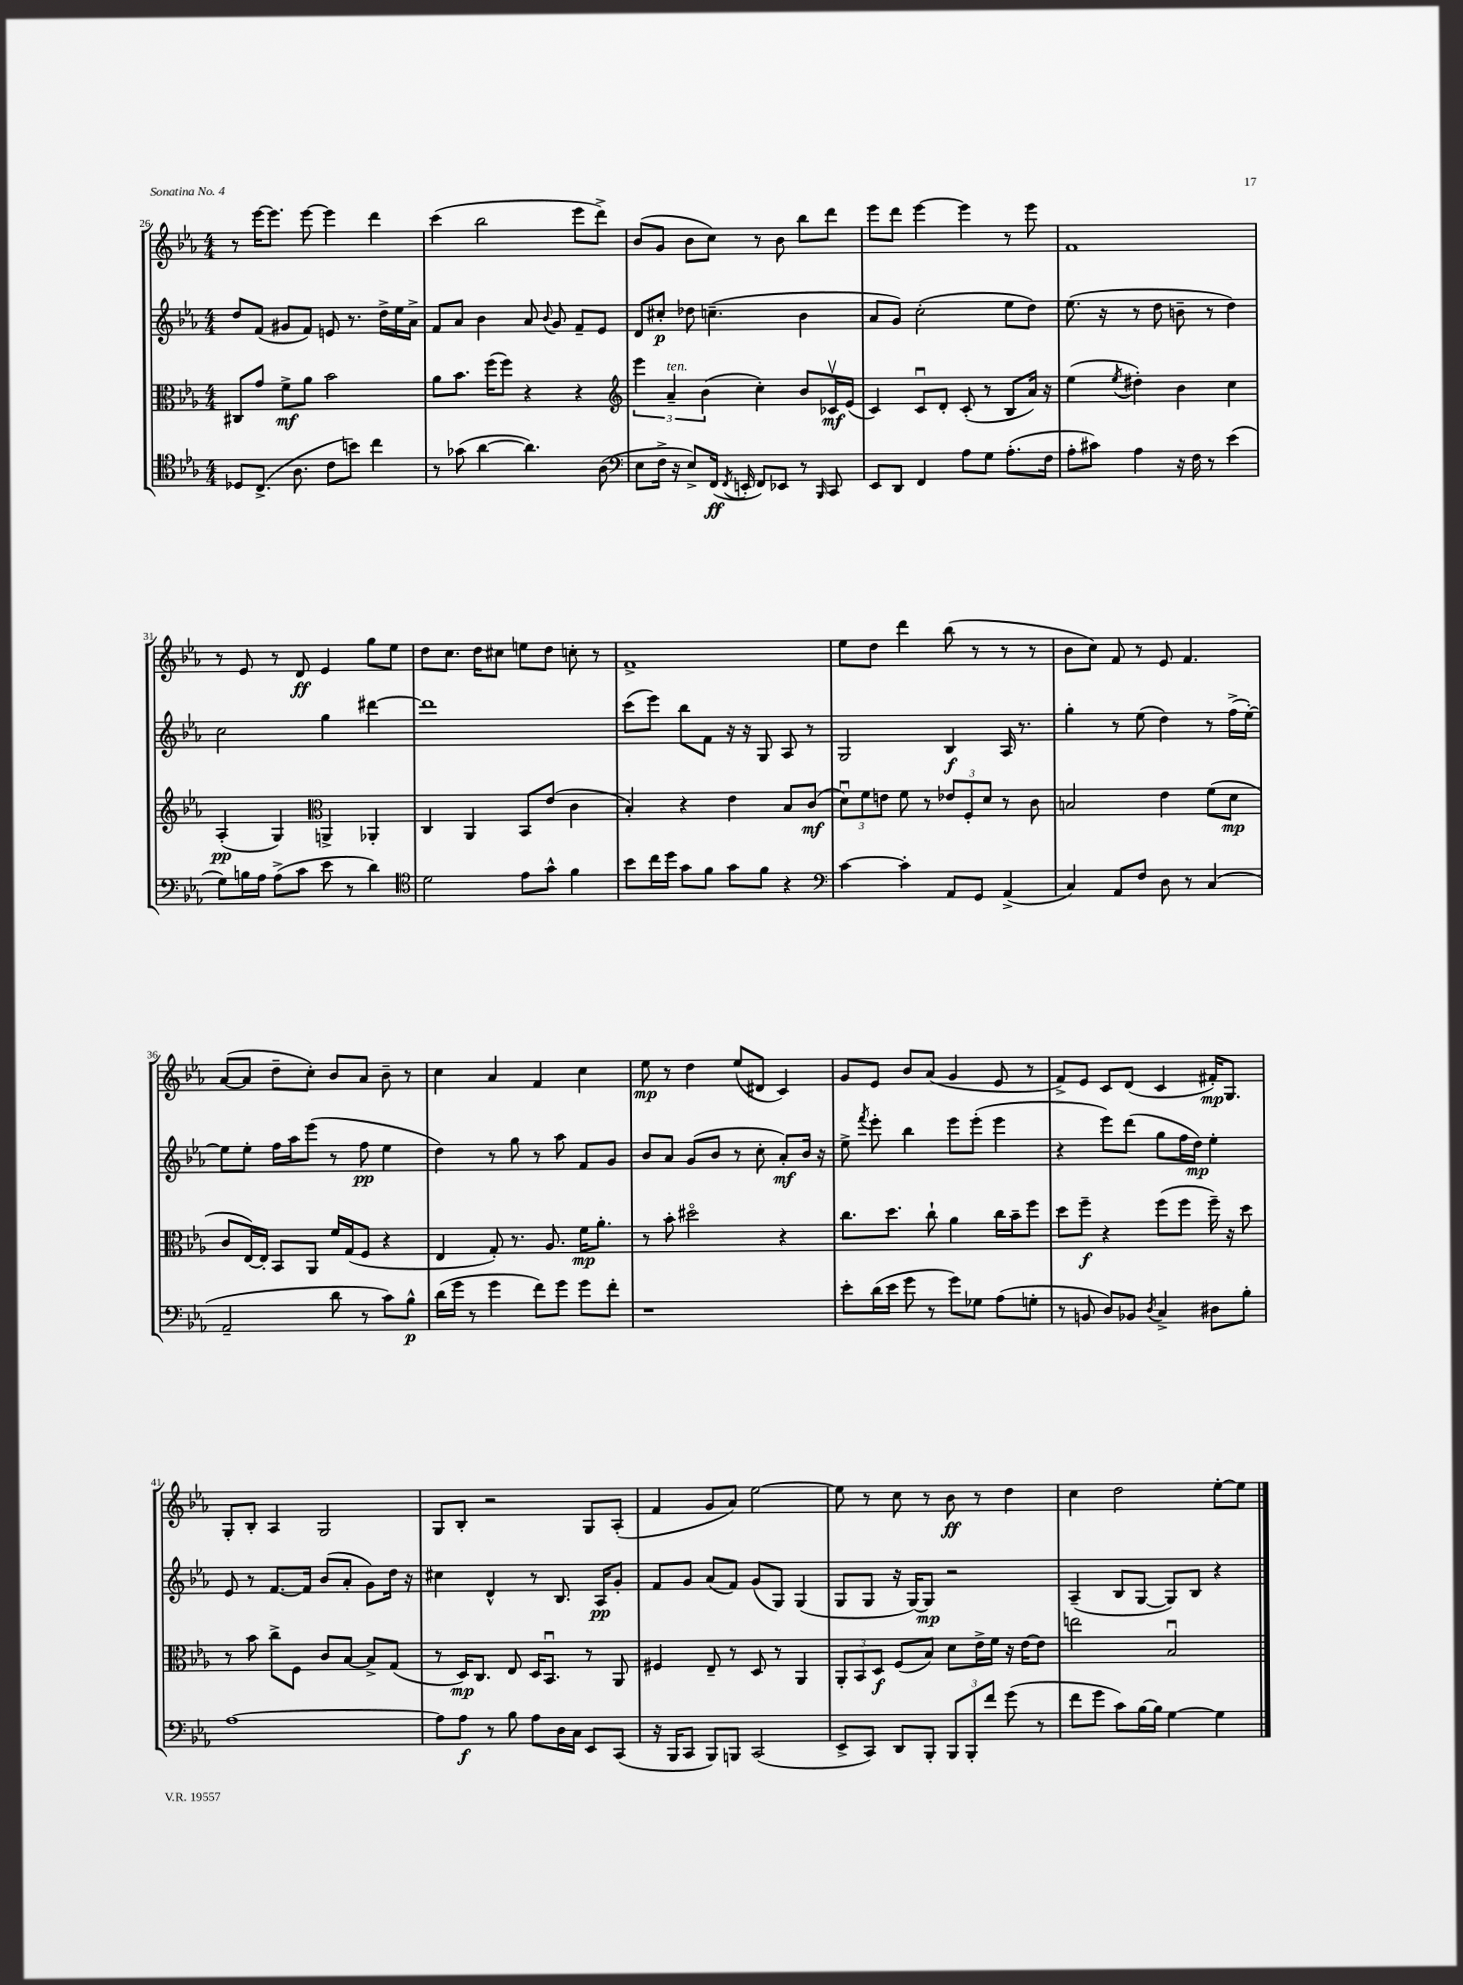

**kern	**kern	**kern	**kern
*staff4	*staff3	*staff2	*staff1
*clefC4	*clefC3	*clefG2	*clefG2
*k[b-e-a-]	*k[b-e-a-]	*k[b-e-a-]	*k[b-e-a-]
*M4/4	*M4/4	*M4/4	*M4/4
8D-/L	8C#/L	8dd/L	8r
(8.C^/J	8g/J	(8f/J	[16eee-\LK
.	.	.	8.eee-\]J
.	8f^\L	8g#/L	.
8.A-\	.	.	.
.	8a-\J	8f/J)	[8eee-\
8c\L	2b-\	8e/	4eee-\]
8b\J)	.	8.r	.
4cc\	.	.	4ddd\
.	.	16dd^\LL	.
.	.	16ee-\	.
.	.	16a-^\JJ	.
=	=	=	=
8r	8a-\L	8f/L	(4ccc\
(8g-\	8.b-\J	8a-/J	.
[4a-\	.	4b-\	2bb-\
.	(16ff\LK	.	.
.	8ff\J)	.	.
4.a-\])	4r	8a-/	.
.	.	8qqb-/	.
.	.	8g/	.
.	4r	8f~/L	8eee-\L
(8A-\	.	8e-/J	8ddd^\J)
=	=	=	=
*clefF4	*clefG2	*	*
8E-\L	6eee-\	8d/L	(8b-/L
16F^\Jk	.	8cc#'/J	8g/J
.	6a-~/	.	.
16r	.	.	.
8E-^/L)	.	8dd-\	8b-\L
.	(6b-\	.	.
(16FF/Jk	.	(4.cc~\	8cc\J)
8qFF/	.	.	.
16EE'/	.	.	.
8FF/L)	4cc'\)	.	8r
8EE-/J	.	.	8b-\
8r	8b-/L	4b-\	8bb-\L
16qqBBB-/	.	.	.
8CC/	16c-v/L	.	8ddd\J
.	(16e-/JJ	.	.
=	=	=	=
8EE-/L	4c/)	8a-/L	8eee-\L
8DD/J	.	8g/J)	8ddd\J
4FF/	8cu/L	(2cc'\	[4eee-\
.	8d'/J	.	.
8A-\L	(8c'/	.	4eee-\]
8G\J	8r	.	.
(8.A-'\L	8B-/L	8ee-\L	8r
.	16a-/Jk)	8dd\J)	8eee-\
16F\Jk	16r	.	.
=	=	=	=
8A-'\L	(4ee-\	(8.ee-\	1f
8c#\J)	.	.	.
.	.	16r	.
.	8qee-/	.	.
4A-\	4dd#'\)	8r	.
.	.	8dd\	.
16r	4b-\	8b~\	.
16F\	.	.	.
8r	.	8r	.
(4e-\	4cc\	4dd\)	.
=	=	=	=
8G\L)	(4A-'/	2cc\	8r
16B\L	.	.	8e-/
16A-\JJ	.	.	.
(8A-^\L	4G/)	.	8r
8c\J	.	.	8d/
*	*clefC3	*	*
8e-\	4AA^/	4gg\	4e-/
8r	.	.	.
4d\)	4AA-'/	[4ddd#\	8gg\L
.	.	.	8ee-\J
=	=	=	=
*clefC4	*	*	*
2d\	4C/	1ddd#]	8dd\L
.	.	.	8.cc\J
.	4AA-/	.	.
.	.	.	16dd\LK
.	.	.	8cc#\J
8e-\L	8BB-/L	.	8ee\L
8g^^\J	(8e-/J	.	8dd\J
4f\	4c\	.	8cc'\
.	.	.	8r
=	=	=	=
8b-\L	4B-'/)	(8ccc\L	1f^
16cc\L	.	8eee-\J)	.
16dd\JJ	.	.	.
8g\L	4r	8bb-\L	.
8f\J	.	8f\J	.
8g\L	4e-\	16r	.
.	.	16r	.
8f\J	.	8G/	.
4r	8B-/L	8A-/	.
.	(8c/J	8r	.
=	=	=	=
*clefF4	*	*	*
[4c\	12du\L)	2G/	8ee-\L
.	12f\	.	.
.	.	.	8dd\J
.	12e\J	.	.
4c'\]	8f\	.	4ddd\
.	8r	.	.
8AA-/L	12e-/L	4B-/	(8bb-\
.	12F'/	.	.
8GG/J	.	.	8r
.	12d/J	.	.
(4AA-^/	8r	16A-/	8r
.	.	8.r	.
.	8c\	.	8r
=	=	=	=
4C/)	2B/	4gg'\	8b-\L
.	.	.	8cc\J)
8AA-/L	.	8r	8f/
8F/J	.	(8ee-\	8r
8D\	4e-\	4dd\)	8e-/
8r	.	.	4.f/
(4C/	(8f\L	8r	.
.	8d\J	(16ff^\LL	.
.	.	[16ee-'\JJ)	.
=	=	=	=
2AA-~/	8c/L	8ee-\]L	([8a-/L
.	[16E-/L)	8ee-'\J	8a-/]J
.	16E-'/]JJ	.	.
.	8BB-/L	16ff\LL	8dd~\L
.	.	16aa-\J	.
.	8AA-/J	(8eee-\J	8cc'\J)
8d\	16f/LL	8r	8b-/L
.	(16G/J	.	.
8r	8F/J	8ff\	8a-/J
8c\L)	4r	4ee-\	8b-~\
8B-^^\J	.	.	8r
=	=	=	=
(16d\LL	4E-/	4dd\)	4cc\
16g\JJ	.	.	.
8r	.	.	.
4g\	8G'/)	8r	4a-/
.	8.r	8gg\	.
8f\L)	.	8r	4f/
.	8.A-/	.	.
8g\J	.	8aa-\	.
8g\L	16f\LK	8f/L	4cc\
.	8.a-'\J	.	.
8f'\J	.	8g/J	.
=	=	=	=
1r	8r	8b-/L	8ee-\
.	8b-'\	8a-/J	8r
.	2dd#o\	(8g/L	4dd\
.	.	8b-/J	.
.	.	8r	(8ee-/L
.	.	8cc'\	8d#/J
.	4r	8a-'/L)	4c/)
.	.	16b-/Jk	.
.	.	16r	.
=	=	=	=
8e-'\L	8.cc\L	8ee-^\	8g/L
.	.	8qfff/	.
(16d\L	.	8eee-'\	8e-/J
16e-\JJ	8.dd\J	.	.
8g\	.	4bb-\	8b-/L
8r	8cc`\	.	(8a-/J
8g\L)	4a-\	8eee-\L	4g/
8G-\J	.	(8eee-'\J	.
(8A-\L	16cc\LL	4eee-\	8e-/
.	16b-~\J	.	.
8G'\J	8ff\J	.	8r
=	=	=	=
8r	8dd\L	4r	8f^/L)
8BB/	8ff~\J	.	8e-/J
8D/L)	4r	8eee-\L)	8c/L
8BB-/J	.	(8ddd\J	(8d/J
8qD/	.	.	.
4C^/	(8ff\L	8gg\L	4c/
.	8ff\J	16ff\L	.
.	.	16dd\JJ)	.
8D#\L	16ff~\)	4ee-'\	16f#'/LK)
.	16r	.	8.G/J
8B-'\J	8dd\	.	.
=	=	=	=
[1A-	8r	8e-/	8G'/L
.	8b-\	8r	8B-'/J
.	8cc^\L	[8.f/L	4A-/
.	8F\J	.	.
.	.	16f/]Jk	.
.	8c/L	(8b-/L	2G/
.	[8B-/J	8a-'/J	.
.	8B-^/]L	8g\L)	.
.	(8G/J	16dd\Jk	.
.	.	16r	.
=	=	=	=
8A-\]L	8r	4cc#\	8G/L
8A-\J	16D/LK)	.	8B-'/J
.	8.C/J	.	.
8r	.	4d^^/	2r
8B-\	8E-/	.	.
8A-\L	16D/LK	8r	.
.	8.BB-u/J	.	.
16D\L	.	8.B-/	.
16C\JJ	.	.	.
8EE-/L	8r	.	8G/L
.	.	16A-/LK	.
(8CC/J	8AA-/	8g'/J	(8A-'/J
=	=	=	=
16r	4F#/	8f/L	4f/
16BBB-/LK	.	.	.
8CC/J	.	8g/J	.
8BBB-/L)	8E-~/	(8a-/L	8g/L
8BBB/J	8r	8f/J)	8a-/J)
(2CC/	8D/	(8g/L	[2ee-\
.	8r	8G/J)	.
.	4AA-/	(4G/	.
=	=	=	=
8EE-^/L	12AA-'/L	8G/L	8ee-\]
.	12BB-/	.	.
8CC/J)	.	8G/J	8r
.	12D/J	.	.
8DD/L	(8F/L	16r	8cc\
.	.	[16G/LK)	.
8BBB-'/J	8B-/J)	8G/]J	8r
12BBB-/L	8d\L	2r	8b-\
12BBB-'/	.	.	.
.	16e-^\L	.	8r
12f/J	.	.	.
.	16f\JJ	.	.
(8g\	16r	.	4dd\
.	[16e-\LK	.	.
8r	8e-\]J	.	.
=	=	=	=
8f\L	2ee\	(4A-~/	4cc\
8g\J	.	.	.
8c\L)	.	8B-/L	2dd\
[16B-\L	.	[8G/J	.
16B-\]JJ	.	.	.
[4G\	2B-u/	8G/]L)	.
.	.	8B-/J	.
4G\]	.	4r	[8ee-'\L
.	.	.	8ee-\]J
==	==	==	==
*-	*-	*-	*-
